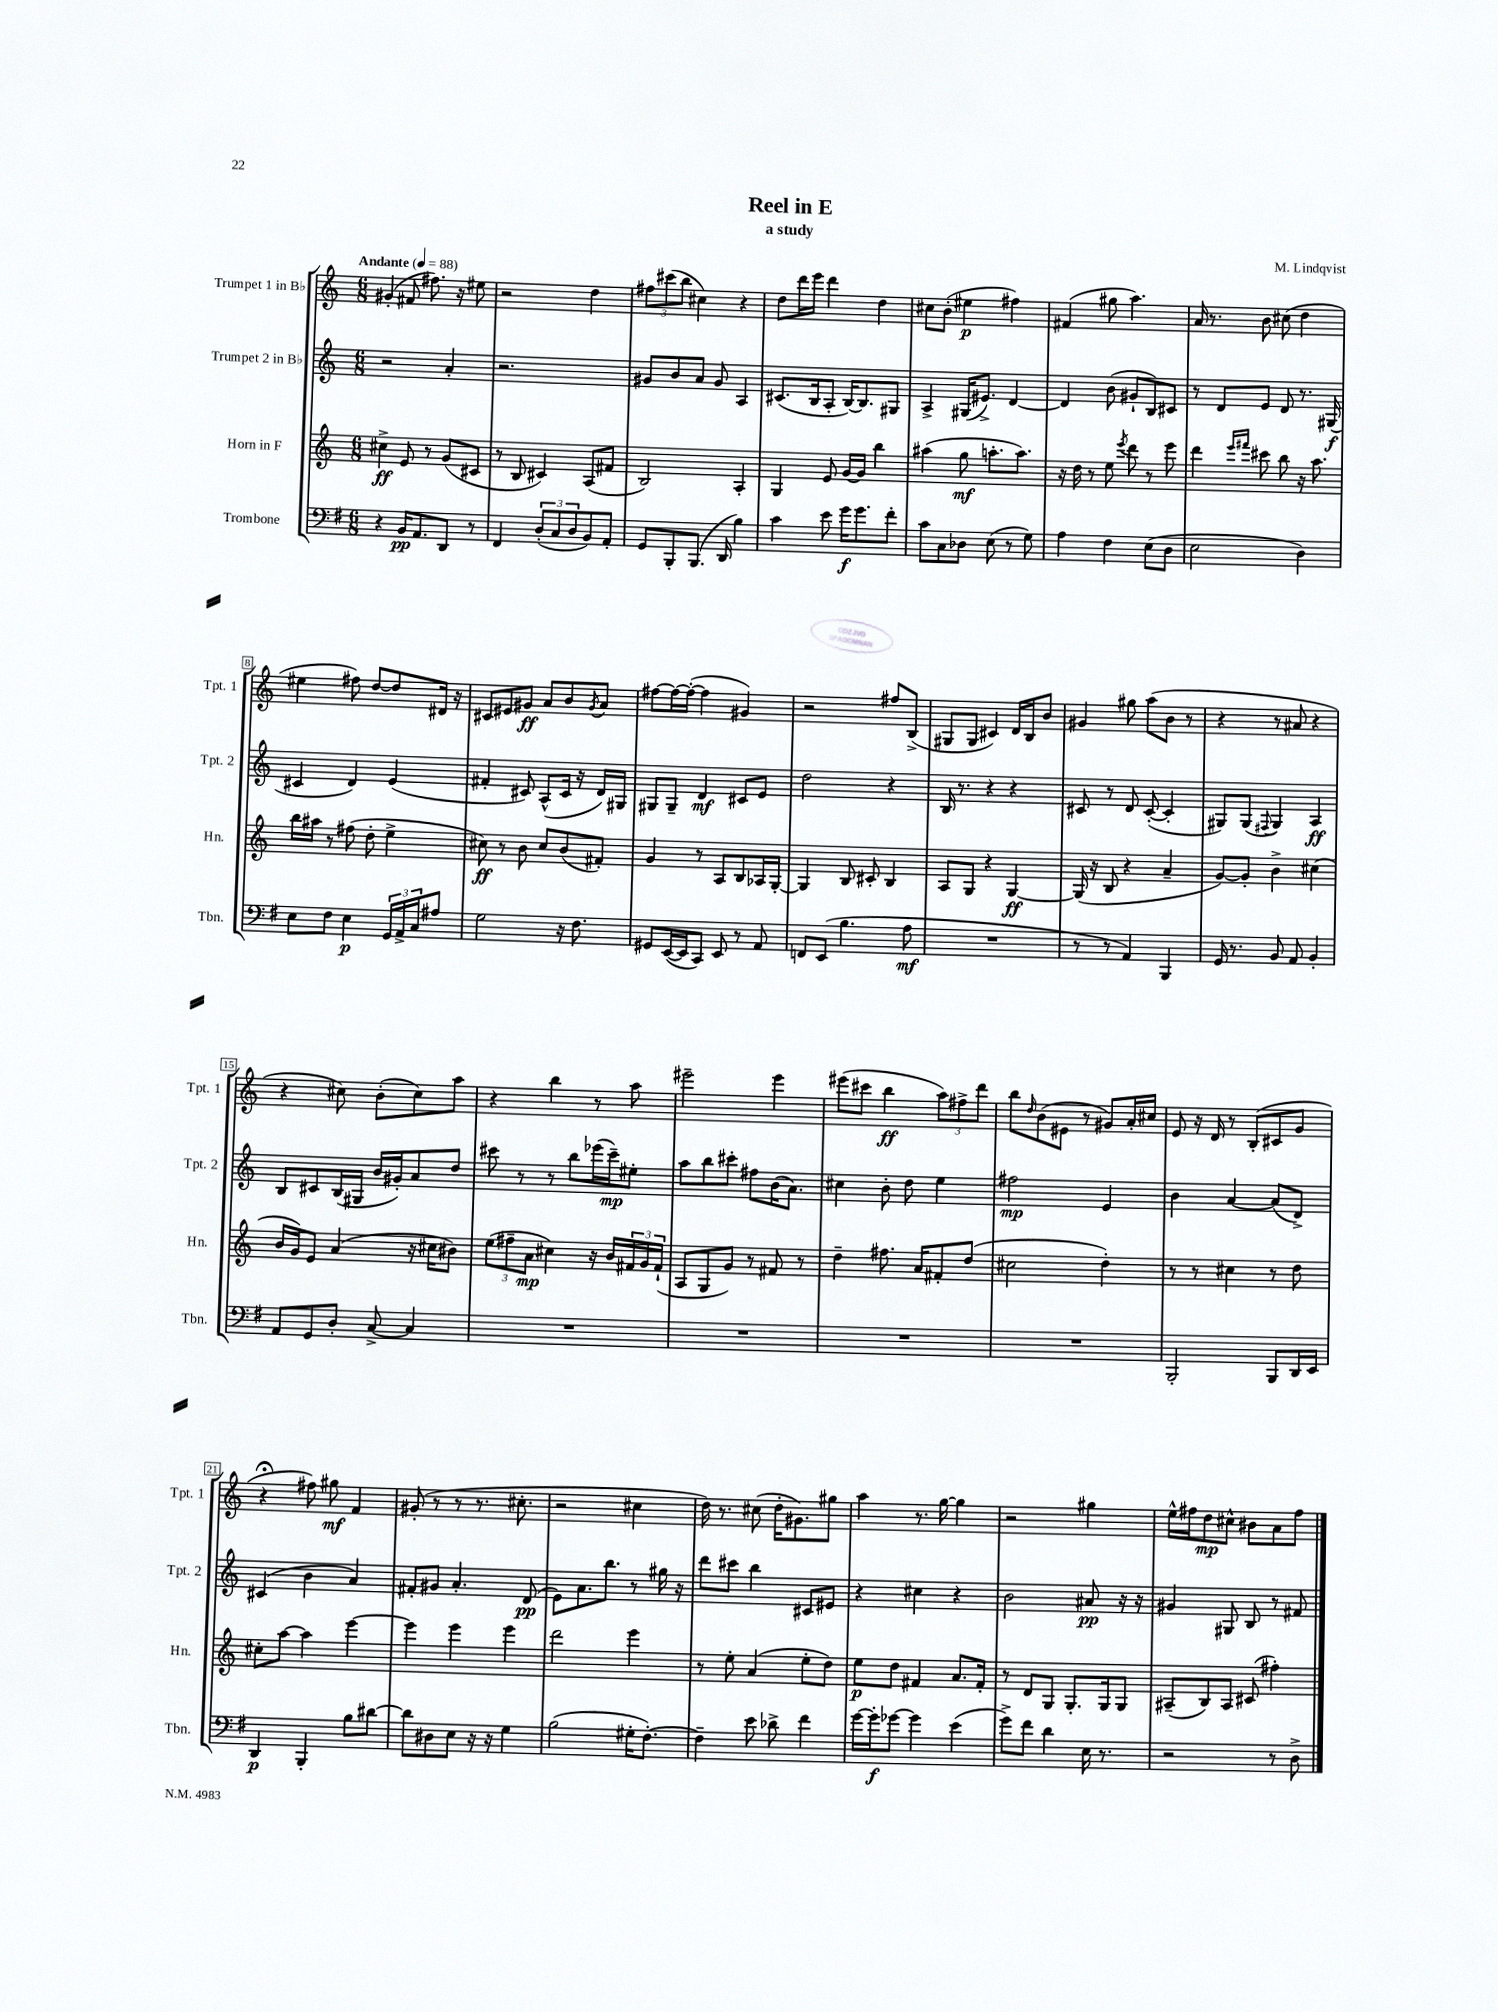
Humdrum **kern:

**kern	**kern	**kern	**kern
*staff4	*staff3	*staff2	*staff1
*clefF4	*clefG2	*clefG2	*clefG2
*k[f#]	*k[]	*k[]	*k[]
*M6/8	*M6/8	*M6/8	*M6/8
*MM88	*MM88	*MM88	*MM88
4r	4cc#^	2r	(4g#'
16BB	8e	.	8f#
8.AA	.	.	.
.	8r	.	8.ff#)
8DD	(8g	4a'	.
.	.	.	16r
8r	8c#	.	8ee#
=	=	=	=
4FF#	8r	2.r	2r
.	8B	.	.
(12D'	4c#)	.	.
12C	.	.	.
12D	.	.	.
8BB)	(8A	.	4dd
8AA'	8f#	.	.
=	=	=	=
8GG	2B)	8g#	12ff#
.	.	.	(12ccc#
8BBB'	.	8b	.
.	.	.	12bb
(8.BBB	.	8a	4cc#)
.	.	8g#	.
16DD	.	.	.
4B)	4A'	4A	4r
=	=	=	=
4c	4G	(8.c#	8dd
.	.	.	16ddd
.	.	16B	16eee
8e	8e	8A'	4ddd
16g	[16g	[16B)	.
8.g	16g]	8.B]	.
.	4bb	.	4dd
8f#'	.	8G#	.
=	=	=	=
8c	(4aa#	4A^	8cc#
8C	.	.	(8b'
8D-	8gg	(16G#	4ee#
.	.	8.e#^)	.
(8E	8.aa'	.	.
8r	.	[4d	4ff#)
.	8.aa)	.	.
8G)	.	.	.
=	=	=	=
4A	16r	4d]	(4f#
.	16dd	.	.
.	8r	.	.
4F#	8ee	(8b	8gg#
.	8qeee	.	.
.	8ddd	8g#`	4.aa)
(8E	8r	8B)	.
8D	8eee	8c#	.
=	=	=	=
2E	4ddd	8r	16a
.	.	.	8.r
.	.	8d	.
.	16qqeee	.	.
.	16qqfff#	.	.
.	8ccc#	8e	8b
.	8bb	8d	(8cc#
4D)	16r	8.r	4dd
.	8.aa	.	.
.	.	(16G#	.
=	=	=	=
8E	16bb	4c#	4ee#
.	16aa#	.	.
8F#	8r	.	.
4E	(8ff#	4d)	8ff#)
.	8dd'	.	[8dd
24GG	4ee^	(4e	8dd]
24AA^	.	.	.
24C	.	.	.
8A#	.	.	16d#
.	.	.	16r
=	=	=	=
2G	8cc#)	4f#'	8c#
.	8r	.	8e#
.	8b	8c#)	8g#
.	8cc#	(8A^^	8a
16r	(8b	16c#	8b
8.F#	.	16r	.
.	.	.	8qg#
.	8f#')	16d)	8a
.	.	16G#	.
=	=	=	=
8GG#	4g	8G#	[8ff#
([16EE	.	8G#~	16ff#_
16EE]	.	.	(16ff#'_
8CC)	8r	4d	4ff#]
8EE	8A	.	.
8r	8B	8c#	4g#)
8AA	16A-	8e	.
.	[16G'	.	.
=	=	=	=
8FF	4G]	2dd	2r
(8EE	.	.	.
4.B	8B	.	.
.	8c#'	.	.
.	4B	4r	8ff#
8A	.	.	(8B^
=	=	=	=
2.r	8A	16B	8G#
.	.	8.r	.
.	8G	.	8G#
.	4r	4r	4c#)
.	[4G	4r	16d
.	.	.	16B
.	.	.	8b
=	=	=	=
8r	(16G]	8c#	4g#
.	16r	.	.
8r	8B	8r	.
4AA)	4r	8d	8gg#
.	.	([8c#'	(8aa
4BBB	4a~	4c#']	8b
.	.	.	8r
=	=	=	=
16GG	[8g)	8G#)	4r
8.r	.	.	.
.	8g']	(8G#	.
.	.	8qqF#	.
8BB	4b^	4G#)	8r
8AA	.	.	8a#
4BB'	(4cc#	4A	4r
=	=	=	=
8AA	16b	8B	4r
.	16g)	.	.
8GG	8e	8c#	.
8D'	(4a	(16B	8cc#)
.	.	16G#	.
[8C^	.	16b	(8b'
.	.	16g#')	.
4C]	16r	8a	8cc#)
.	16cc#	.	.
.	8b#)	8dd	8aa
=	=	=	=
2.r	(12ee	8ccc#	4r
.	12ff#~	.	.
.	.	8r	.
.	12a	.	.
.	4cc#)	8r	4bb
.	.	8bb	.
.	16r	(16eee-	8r
.	16b	16ccc#~)	.
.	24f#	8ee#'	8aa
.	24g	.	.
.	(24f#`	.	.
=	=	=	=
2.r	8A	8aa	2eee#~
.	8G	8bb	.
.	8g)	8ccc#'	.
.	8r	8ff#	.
.	8f#	(16b	4eee#
.	.	8.a)	.
.	8r	.	.
=	=	=	=
2.r	4dd~	4cc#	(8eee#
.	.	.	8ccc#
.	8.ff#	8b'	4bb
.	.	8dd	.
.	16a	.	.
.	8f#'	4ee	12aa)
.	.	.	12ff#^
.	(8dd	.	.
.	.	.	12ddd
=	=	=	=
2.r	2cc#	2ff#	8bb
.	.	.	16qqdd
.	.	.	(8b
.	.	.	8e#
.	.	.	8r
.	4dd')	4e	8g#)
.	.	.	16a'
.	.	.	16cc#
=	=	=	=
2BBB'	8r	4b	8e
.	8r	.	16r
.	.	.	16d
.	4cc#	[4a	8r
.	.	.	(8B'
8BBB	8r	(8a]	8c#
16DD	8dd	8d^)	8g
16EE	.	.	.
=	=	=	=
4DD	8cc#'	(4c#	4r;
.	[8aa	.	.
4BBB'	4aa]	4b	8ff#)
.	.	.	8gg#
8B	[4eee	4a)	4f
[8d#	.	.	.
=	=	=	=
8d#]	4eee]	8f#'	(8g#'
8D#	.	8g#	8r
8E	4eee	4.a'	8r
16r	.	.	8.r
16r	.	.	.
4G	4eee	.	.
.	.	.	8.cc#'
.	.	(8d	.
=	=	=	=
(2B	2ddd	8e)	2r
.	.	8.a	.
.	.	8.bb	.
16G#'	4eee	8r	4cc#
[8.F#')	.	.	.
.	.	16gg#	.
.	.	16r	.
=	=	=	=
4F#~]	8r	8ddd	16dd)
.	.	.	8.r
.	8ee'	8ccc#	.
8e	(4a	4bb	(8cc#
8d-^	.	.	16dd'
.	.	.	8.g#)
4f#	8ee'	8c#	.
.	8dd)	8e#	8gg#
=	=	=	=
[16g	8ee	4r	4aa
16g']	.	.	.
[8g-	8dd	.	.
4g-]	4f#	4cc#	8.r
.	.	.	[16gg
(4e	8.a	4r	4gg]
.	16f#'	.	.
=	=	=	=
8g^)	8r	2b	2r
8f#	8d	.	.
4d	8G	.	.
.	8.G'	.	.
16E	.	8a#	4gg#
8.r	16G	.	.
.	8G	16r	.
.	.	16r	.
=	=	=	=
2r	(8A#~	4g#	16ee^^
.	.	.	16ff#
.	8B)	.	8dd
.	8A#	8G#	8cc#^^
.	(8c#	8B	8b#
8r	4ff#')	8r	8a
8D^	.	8f#	8ff#
==	==	==	==
*-	*-	*-	*-
